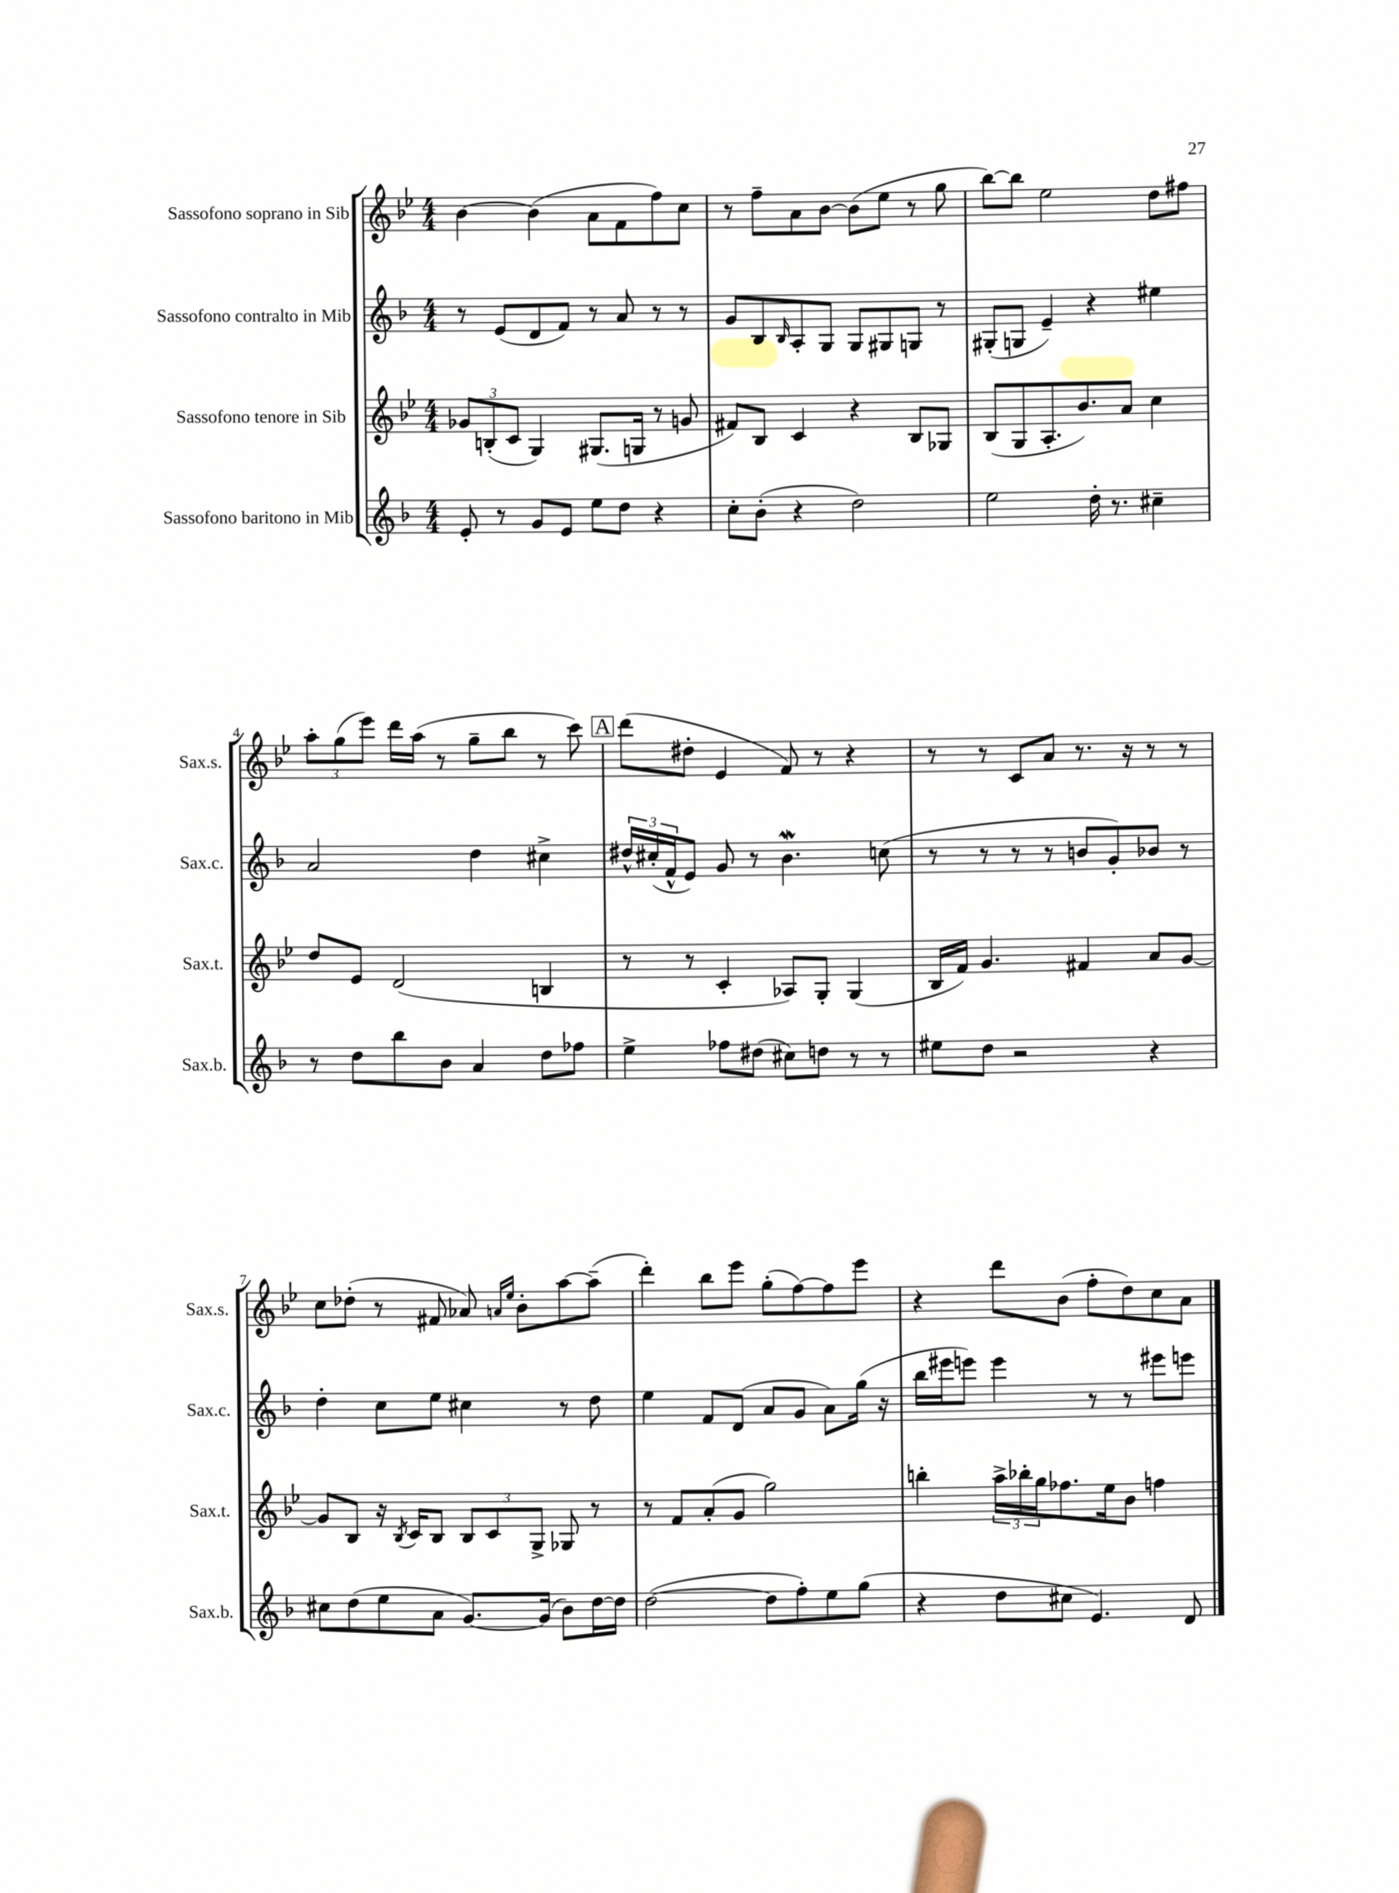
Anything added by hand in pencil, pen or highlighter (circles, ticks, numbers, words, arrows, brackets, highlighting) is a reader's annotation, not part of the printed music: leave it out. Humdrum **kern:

**kern	**kern	**kern	**kern
*staff4	*staff3	*staff2	*staff1
*clefG2	*clefG2	*clefG2	*clefG2
*k[b-]	*k[b-e-]	*k[b-]	*k[b-e-]
*M4/4	*M4/4	*M4/4	*M4/4
8e'	12g-	8r	[4b-
.	(12B'	.	.
8r	.	(8e	.
.	12c	.	.
8g	4G)	8d	(4b-]
8e	.	8f)	.
8ee	(8.G#	8r	8a
8dd	.	8a	8f
.	16G	.	.
4r	8r	8r	8ff)
.	8g	8r	8cc
=	=	=	=
8cc'	8f#)	8g	8r
(8b-'	8B-	8B-	8ff~
.	.	16qqB-	.
4r	4c	8A'	8a
.	.	8G	[8b-
2dd)	4r	8G	(8b-]
.	.	8G#	8ee-
.	8B-	8G	8r
.	8G-	8r	8gg
=	=	=	=
2ee	(8B-	(8G#'	[8bb-)
.	8G	8G	8bb-]
.	8.A'	4e~)	2ee-
.	8.b-)	.	.
16dd'	.	4r	.
8.r	.	.	.
.	8a	.	.
4cc#~	4cc	4ee#	8dd
.	.	.	8ff#
=	=	=	=
8r	8dd	2a	12aa'
.	.	.	(12gg
8dd	8e-	.	.
.	.	.	12eee-)
8bb-	(2d	.	16ddd
.	.	.	(16aa
8b-	.	.	8r
4a	.	4dd	8gg~
.	.	.	8bb-
8dd	4B	4cc#^	8r
8ff-	.	.	8ccc)
=	=	=	=
4ee^	8r	24dd#^^	(8ddd
.	.	(24cc#'	.
.	.	24f^^	.
.	8r	8e)	8dd#'
8ff-	4c'	8g	4e-
(8dd#	.	8r	.
8cc#)	8A-)	4.b-	8f)
8dd	8G'	.	8r
8r	(4G	.	4r
8r	.	(8cc	.
=	=	=	=
8ee#	16B-	8r	8r
.	16f)	.	.
8dd	4.g	8r	8r
2r	.	8r	8c
.	.	8r	8a
.	4f#	8b	8.r
.	.	8g')	.
.	.	.	16r
4r	8a	8b-	8r
.	[8g	8r	8r
=	=	=	=
8cc#	8g]	4dd'	8cc
(8dd	8B-	.	(8dd-'
8ee	16r	8cc	8r
.	8qB-	.	.
.	16c	.	.
8a	8B-	8ee	8f#
[8.g)	12B-	4cc#	8a-)
.	12c	.	.
.	.	.	16qqa
.	.	.	16qqee-
.	.	.	8b-'
.	12G^	.	.
(16g]	.	.	.
8b-)	8G-	8r	[8aa
[16dd	8r	8dd	(8aa~]
16dd]	.	.	.
=	=	=	=
([2dd	8r	4ee	4ddd')
.	8f	.	.
.	(8a'	8f	8bb-
.	8g	(8d	8eee-
8dd]	2gg)	8a	(8gg'
8ff')	.	8g	[8ff)
8ee	.	8a)	8ff]
(8gg	.	(16gg	8eee-
.	.	16r	.
=	=	=	=
4r	4bb'	16bb-	4r
.	.	16eee#	.
.	.	8eee)	.
8dd	24aa^	4eee	8ddd
.	24bb-'	.	.
.	24gg	.	.
8cc#	8.ff-	.	(8b-
4.e)	.	8r	8ff'
.	16ee-	.	.
.	8b-	8r	8dd)
.	4ff	8eee#	8cc
8d	.	8eee	8a
==	==	==	==
*-	*-	*-	*-
